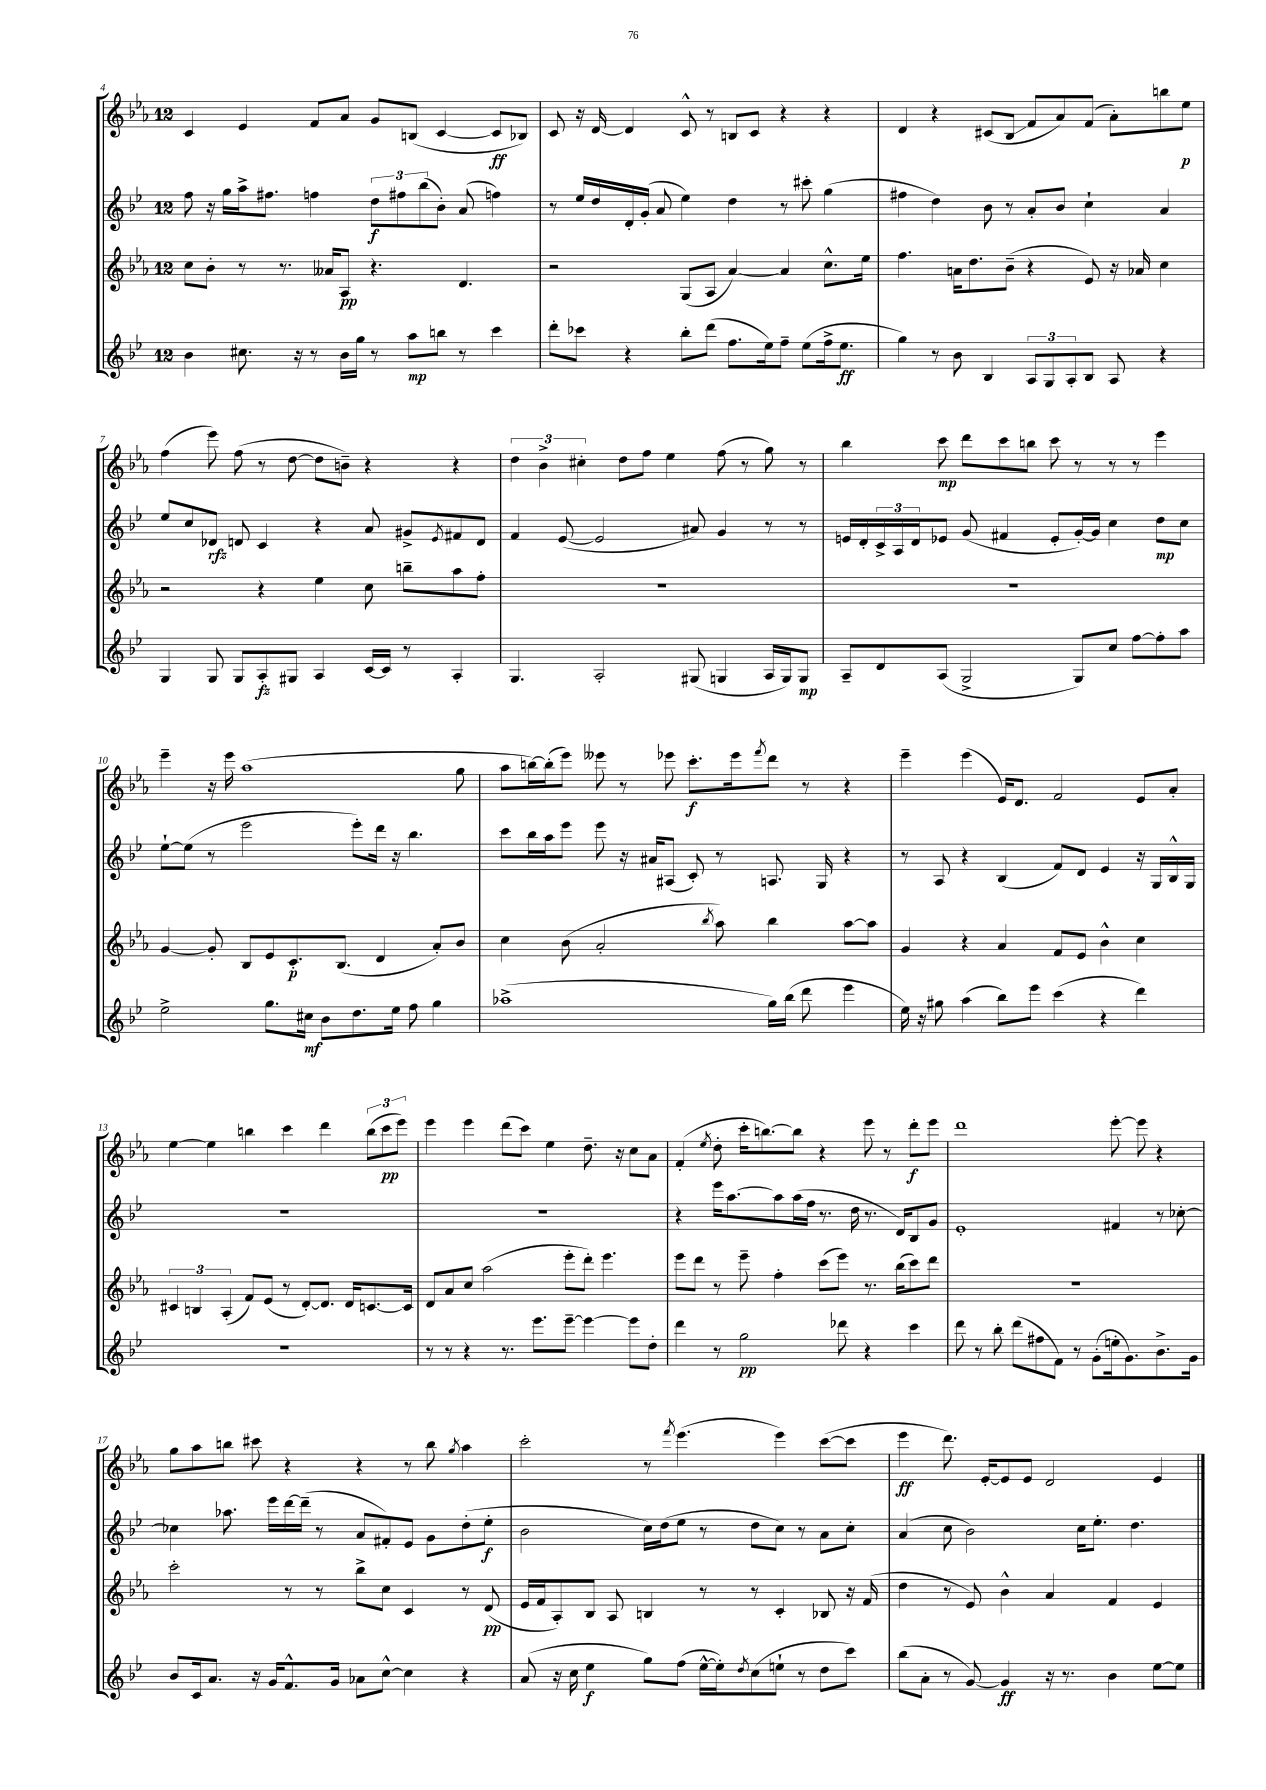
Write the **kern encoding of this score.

**kern	**kern	**kern	**kern
*staff4	*staff3	*staff2	*staff1
*clefG2	*clefG2	*clefG2	*clefG2
*k[b-e-]	*k[b-e-a-]	*k[b-e-]	*k[b-e-a-]
*M12/8	*M12/8	*M12/8	*M12/8
4b-	8cc	8ff	4c
.	8b-'	16r	.
.	.	16gg	.
8.cc#	8r	16aa^	4e-
.	.	8.ff#	.
.	8.r	.	.
16r	.	.	.
8r	.	4ff	8f
.	16a--	.	.
16b-	8A-	.	8a-
16gg	.	.	.
8r	4.r	12dd	8g
.	.	12ff#	.
8aa	.	.	(8B
.	.	(12bb-	.
8bb	.	8b-')	[4c
8r	4.d	(8a	.
4ccc	.	4ff)	8c]
.	.	.	8B-)
=	=	=	=
8ddd'	2r	8r	8c
8ccc-	.	16ee-	16r
.	.	16dd	[16d
4r	.	16d'	4d]
.	.	(16g'	.
.	.	8a	.
8bb-'	(8G	4ee-)	8c^^
(8ddd	8A-	.	8r
8.ff	[4a-)	4dd	8B
.	.	.	8c
16ee-)	.	.	.
8ff~	4a-]	8r	4r
(8ee-	.	8ccc#'	.
16ff^	8.cc^^	(4gg	4r
8.ee-	.	.	.
.	16ee-	.	.
=	=	=	=
4gg)	4.ff	4ff#	4d
8r	.	4dd)	4r
8b-	16a	.	.
.	8.dd	.	.
4B-	.	8b-	(8c#
.	(8b-~	8r	8B-
12A	4r	8a'	8f
12G	.	.	.
.	.	8b-	8a-)
12A'	.	.	.
8B-	8e-)	4cc`	(8f
8A	16r	.	8a-')
.	16a-	.	.
4r	4cc	4a	8bb
.	.	.	8ee-
=	=	=	=
4G	2r	8ee-	(4ff
.	.	8cc	.
8G	.	8d-	8eee-)
8G	.	8d	(8ff
8A'	4r	4c	8r
8G#	.	.	[8dd
4A	4ee-	4r	8dd]
.	.	.	8b~)
[16c	8cc	8a	4r
16c]	.	.	.
8r	8bb~	8g#^	.
.	.	8qe-	.
4A'	8aa-	8f#	4r
.	8ff'	8d	.
=	=	=	=
4.G	1.r	4f	6dd
.	.	.	6b-^
.	.	([8e-	.
.	.	.	6cc#'
2A'	.	2e-]	.
.	.	.	8dd
.	.	.	8ff
.	.	.	4ee-
(8G#	.	8a#)	.
4G	.	4g	(8ff
.	.	.	8r
16A	.	8r	8gg)
16G)	.	.	.
8G	.	8r	8r
=	=	=	=
8A~	1.r	16e	4bb-
.	.	16d'	.
8d	.	24c^	.
.	.	24A	.
.	.	24d	.
(8A	.	8e-	8ccc
2G^	.	(8g	8ddd
.	.	4f#	8ccc
.	.	.	8bb
.	.	8e-'	8ccc
8G)	.	[16g')	8r
.	.	16g]	.
8cc	.	4cc	8r
[8ff	.	.	8r
8ff']	.	8dd	4eee-
8aa	.	8cc	.
=	=	=	=
2ee-^	[4g	[8ee-`	4eee-~
.	.	(8ee-]	.
.	8g']	8r	16r
.	.	.	16eee-
.	8B-	2eee-	(1aa-
8.gg	8e-	.	.
.	8.c'	.	.
16cc#	.	.	.
8b-	.	.	.
.	(8.B-	.	.
8.dd	.	8eee-')	.
.	4d	16ddd	.
16ee-	.	16r	.
8ff	.	4.bb-	.
4gg	8a-')	.	.
.	8b-	.	8gg
=	=	=	=
(1aa-^	4cc	8ccc	8aa-
.	.	16bb-	[16bb)
.	.	16aa	(16bb']
.	(8b-	8eee-	8eee-)
.	2a-'	8eee-	8eee--
.	.	16r	8r
.	.	16a#	.
.	.	(8A#	8eee-
.	.	8c')	8.ccc'
.	8qbb-	.	.
.	8aa-)	8r	.
.	.	.	16eee-
.	.	.	8qfff
16gg)	4bb-	8.A	8ddd
(16bb-	.	.	.
8ddd	.	.	8r
.	.	16G	.
4eee-	[8aa-	4r	4r
.	8aa-]	.	.
=	=	=	=
16ee-)	4g	8r	4eee-~
16r	.	.	.
8gg#	.	8A	.
(4aa	4r	4r	(4eee-
8bb-)	4a-	(4B-	16e-)
.	.	.	8.d
8eee-	.	.	.
(4ccc	8f	8f)	2f
.	8e-	8d	.
4r	4b-^^	4e-	.
4ddd)	4cc	16r	8e-
.	.	16G	.
.	.	16B-^^	8a-'
.	.	16G	.
=	=	=	=
1.r	6c#	1.r	[4ee-
.	6B	.	.
.	.	.	4ee-]
.	(6A-'	.	.
.	8f)	.	4bb
.	(8e-	.	.
.	8r	.	4ccc
.	[8d')	.	.
.	8.d]	.	4ddd
.	16d	.	.
.	[8.c	.	(12bb
.	.	.	12ccc
.	.	.	12eee-)
.	16c]	.	.
=	=	=	=
8r	8d	1.r	4eee-
8r	8a-	.	.
4r	8cc	.	4eee-
.	(2aa-	.	.
8.r	.	.	(8ddd
.	.	.	8ccc)
8.eee-	.	.	.
.	.	.	4ee-
[8eee-~	8eee-'	.	.
4eee-_	8ddd')	.	8.dd~
.	4.eee-	.	.
.	.	.	16r
8eee-]	.	.	8cc
8dd'	.	.	8a-
=	=	=	=
4ddd	8eee-	4r	(4f'
.	8ddd	.	.
.	.	.	8qee-
8r	8r	16eee-	8dd'
.	.	[8.aa	.
2gg	8eee-~	.	16ccc'
.	.	.	[8.bb)
.	4ff'	8aa]	.
.	.	(16aa	8bb]
.	.	16ff	.
.	(8ccc	8.r	4r
8ddd-	8eee-)	.	.
.	.	16dd	.
4r	8.r	8.r	8eee-
.	.	.	8r
.	(16bb-	16d)	.
4ccc	8ccc)	8B-	8ddd'
.	8ddd	8g	8eee-
=	=	=	=
8ddd	1.r	1e-'	1ddd
8r	.	.	.
8bb-'	.	.	.
(8ddd	.	.	.
8ff#	.	.	.
8f)	.	.	.
8r	.	.	.
(8g'	.	.	.
16ee'	.	4f#	[8eee-'
8.g)	.	.	.
.	.	.	8eee-]
8.b-^	.	8r	4r
.	.	[8cc-'	.
16g	.	.	.
=	=	=	=
8b-	2ccc'	4cc-]	8gg
16c	.	.	8aa-
8.a	.	.	.
.	.	8.aa-	8bb
16r	.	.	8ccc#
16g	.	16eee-	.
8.f^^	8r	[16ddd	4r
.	.	(16ddd~]	.
.	8r	8r	.
16g	.	.	.
8a-	8bb-^	8a	4r
[8cc^^	8cc	8f#')	.
4cc]	4c	8e-	8r
.	.	8g	8bb
.	.	.	8qgg
4r	8r	(8dd'	4aa-
.	(8d	8ee-'	.
=	=	=	=
(8a	16e-	2b-	2ccc'
.	16f	.	.
16r	8A-')	.	.
16cc	.	.	.
4ee-	8B-	.	.
.	8A-	.	.
8gg)	4B	16cc)	8r
.	.	(16dd	.
.	.	.	8qfff
(8ff	.	8ee-	(4.eee-
[16ee-^^	8r	8r	.
16ee-'])	.	.	.
8qdd	.	.	.
(8cc	8r	8dd	.
8ee`	4c'	8cc)	4eee-)
8r	.	8r	.
8dd	8B-	8a	([8ccc
8ccc)	16r	8cc'	8ccc]
.	(16f	.	.
=	=	=	=
(8bb-	4dd	(4a	4eee-
8a'	.	.	.
8r	8r	8cc	8.ddd)
[8g)	8e-)	2b-)	.
.	.	.	[16e-'
4g]	4b-^^	.	8e-]
.	.	.	8e-
16r	4a-	.	2d
8.r	.	.	.
.	.	16cc	.
.	.	8.ee-'	.
4b-	4f	.	.
.	.	4.dd	.
[8ee-	4e-	.	4e-
8ee-]	.	.	.
==	==	==	==
*-	*-	*-	*-
